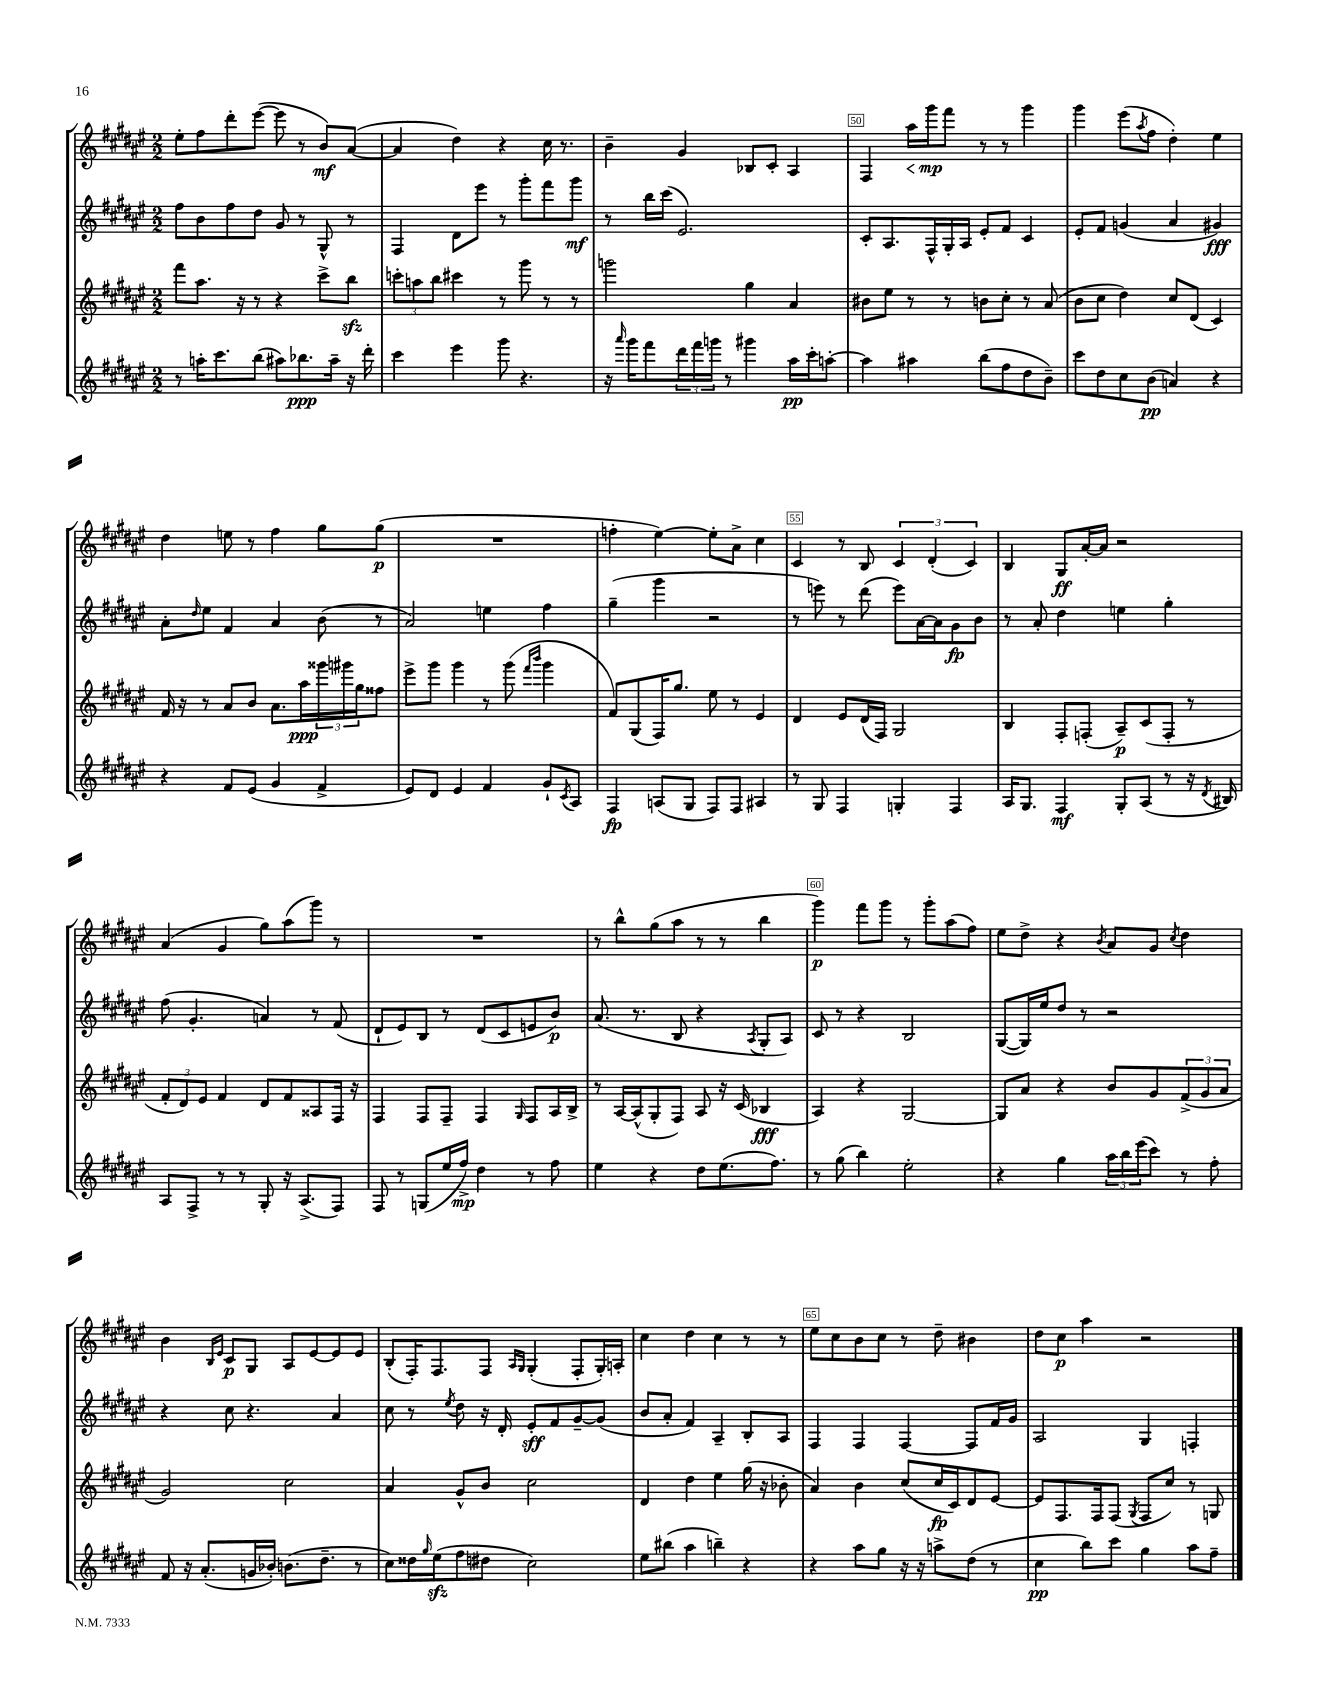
<<
\new StaffGroup <<
\new Staff = "s0" {
    \clef treble \key fis \major \numericTimeSignature \time 2/2
    eis''8-. fis''8 dis'''8-. eis'''8~( eis'''8 r8 b'8\mf) ais'8~( |
    ais'4 dis''4) r4 cis''16 r8. |
    b'4-- gis'4 bes8 cis'8-. ais4 |
    fis4 ais''16\< gis'''16\mp\! fis'''8 r8 r8 gis'''4 |
    gis'''4 eis'''8( \acciaccatura { ais''8 } fis''8 dis''4-.) eis''4 |
    dis''4 e''8 r8 fis''4 gis''8 gis''8\p( |
    R1 |
    f''4-. eis''4~) eis''8-. ais'8-> cis''4 |
    cis'4 r8 b8 \tuplet 3/2 { cis'4 dis'4-.( cis'4) } |
    b4 gis8\ff ais'16~-. ais'16 r2 |
    ais'4( gis'4 gis''8) ais''8( gis'''8) r8 |
    R1 |
    r8 b''8-^ gis''8( ais''8 r8 r8 b''4 |
    gis'''4\p) fis'''8 gis'''8 r8 gis'''8-. ais''8( fis''8) |
    eis''8 dis''8-> r4 \acciaccatura { b'8 } ais'8 gis'8 \acciaccatura { cis''8 } dis''4 |
    b'4 \grace { b16 eis'16 } cis'8\p gis8 ais8 eis'8~ eis'8 eis'8 |
    b8-.( fis16-.) fis8. fis8 \grace { ais16 gis16 } gis4-.( fis8-. gis16-.) a16-. |
    cis''4 dis''4 cis''4 r8 r8 |
    eis''8 cis''8 b'8 cis''8 r8 dis''8-- bis'4 |
    dis''8 cis''8\p ais''4 r2 \bar "|." |
}
\new Staff = "s1" {
    \clef treble \key fis \major \numericTimeSignature \time 2/2
    fis''8 b'8 fis''8 dis''8 gis'8 r8 gis8-^ r8 |
    fis4 dis'8 eis'''8 r8 gis'''8-. fis'''8 gis'''8\mf |
    r8 b''16 cis'''16( eis'2.) |
    cis'8-. ais8. fis16-^ gis16-. ais16 eis'8-. fis'8 cis'4 |
    eis'8-. fis'8 g'4( ais'4 gis'4\fff) |
    ais'8-. \grace { dis''16 } eis''8 fis'4 ais'4 b'8( r8 |
    ais'2) e''4 fis''4 |
    gis''4--( gis'''4 r2 |
    r8 e'''8) r8 dis'''8( e'''8) ais'16~ ais'16 gis'8\fp b'8 |
    r8 ais'8-. dis''4 e''4 gis''4-. |
    fis''8( gis'4.-. a'4) r8 fis'8( |
    dis'8-! eis'8) b8 r8 dis'8( cis'8 e'8 b'8\p) |
    ais'8.( r8. b8 r4 \acciaccatura { ais8 } gis8-. ais8) |
    cis'8 r8 r4 b2 |
    gis8~( gis16) eis''16 dis''8 r8 r2 |
    r4 cis''8 r4. ais'4 |
    cis''8 r8 \acciaccatura { eis''8 } dis''8 r16 dis'16-. eis'8-.\sff fis'8 gis'8~-- gis'8( |
    b'8 ais'8-. fis'4) ais4-- b8-. ais8 |
    fis4 fis4 fis4~ fis8 fis'16 gis'16 |
    ais2 gis4 f4-. \bar "|." |
}
\new Staff = "s2" {
    \clef treble \key fis \major \numericTimeSignature \time 2/2
    fis'''8 ais''8. r16 r8 r4 cis'''8-> b''8\sfz |
    \tuplet 3/2 { c'''8-. a''8 b''8 } cis'''4 r8 gis'''8 r8 r8 |
    g'''2 gis''4 ais'4 |
    bis'8 eis''8 r8 r8 b'8 cis''8-. r8 ais'8( |
    b'8 cis''8 dis''4) cis''8 dis'8( cis'4) |
    fis'16 r16 r8 ais'8 b'8 ais'8. ais''16\ppp \tuplet 3/2 { gisis'''16 gis'''16 gis''16 } fisis''8 |
    eis'''8-> gis'''8 gis'''4 r8 gis'''8( \grace { fis'''16 b'''16 } gis'''4 |
    fis'8) gis8( fis16) gis''8. eis''8 r8 eis'4 |
    dis'4 eis'8 dis'16( fis16) gis2 |
    b4 fis8-. f8-.( ais8--\p) cis'8( f8-. r8 |
    \tuplet 3/2 { fis'8-. dis'8) eis'8 } fis'4 dis'8 fis'8 aisis8 fis16 r16 |
    fis4 fis8 fis8-- fis4 \grace { gis16 } fis8 ais16 b16-> |
    r8 ais16~ ais16-^( gis8-. fis8) ais8 r16 cis'16( bes4\fff |
    ais4) r4 gis2~ |
    gis8 ais'8 r4 b'8 gis'8 \tuplet 3/2 { fis'8->( gis'8 ais'8 } |
    gis'2) cis''2 |
    ais'4 gis'8-^ b'8 cis''2 |
    dis'4 dis''4 eis''4 gis''16( r16 bes'8-. |
    ais'4) b'4 cis''8( cis''16\fp cis'16) dis'8 eis'8~ |
    eis'8 fis8. fis16 fis8( \acciaccatura { gis8 } fis8 cis''8) r8 g8 \bar "|." |
}
\new Staff = "s3" {
    \clef treble \key fis \major \numericTimeSignature \time 2/2
    r8 a''16-. cis'''8. b''8( ais''8) bes''8.\ppp ais''16-- r16 dis'''16-. |
    cis'''4 eis'''4 gis'''8 r4. |
    r16 \grace { ais'''16 } gis'''16 fis'''8 \tuplet 3/2 { dis'''16 fis'''16 g'''16 } r8 gis'''4 ais''16\pp cis'''16-. a''8~-. |
    a''4 ais''4 b''8( fis''8 dis''8 b'8--) |
    cis'''8 dis''8 cis''8 b'8\pp( a'4) r4 |
    r4 fis'8 eis'8( gis'4 fis'4-> |
    eis'8) dis'8 eis'4 fis'4 gis'8-! \acciaccatura { cis'8 } ais8 |
    fis4\fp a8( gis8 fis8) fis8 ais4 |
    r8 gis8 fis4 g4-. fis4 |
    ais16 gis8. fis4\mf gis8-. ais8( r8 r16 \acciaccatura { dis'8 } bis16) |
    ais8 fis8-> r8 r8 gis8-. r16 ais8.->( fis8) |
    fis8 r8 g8( eis''16 fis''16->\mp) dis''4 r8 fis''8 |
    eis''4 r4 dis''8 eis''8.( fis''8.) |
    r8 gis''8( b''4) eis''2-. |
    r4 gis''4 \tuplet 3/2 { ais''16 b''16 eis'''16( } cis'''8) r8 fis''8-. |
    fis'8 r16 ais'8.-.( g'16 bes'16-.) b'8.( dis''8.-- r8 |
    cis''8) disis''16 \grace { gis''16 } eis''16\sfz( fis''8 dis''8 cis''2) |
    eis''8 bis''8( ais''4 b''4--) r4 |
    r4 ais''8 gis''8 r16 r16 a''8-> dis''8( r8 |
    cis''4\pp b''8) cis'''8 gis''4 ais''8 fis''8-- \bar "|." |
}
>>
>>
\layout { \context { \Score currentBarNumber = #47 \override BarNumber.break-visibility = ##(#f #t #t) barNumberVisibility = #(every-nth-bar-number-visible 5) \override BarNumber.stencil = #(make-stencil-boxer 0.1 0.3 ly:text-interface::print) } }
